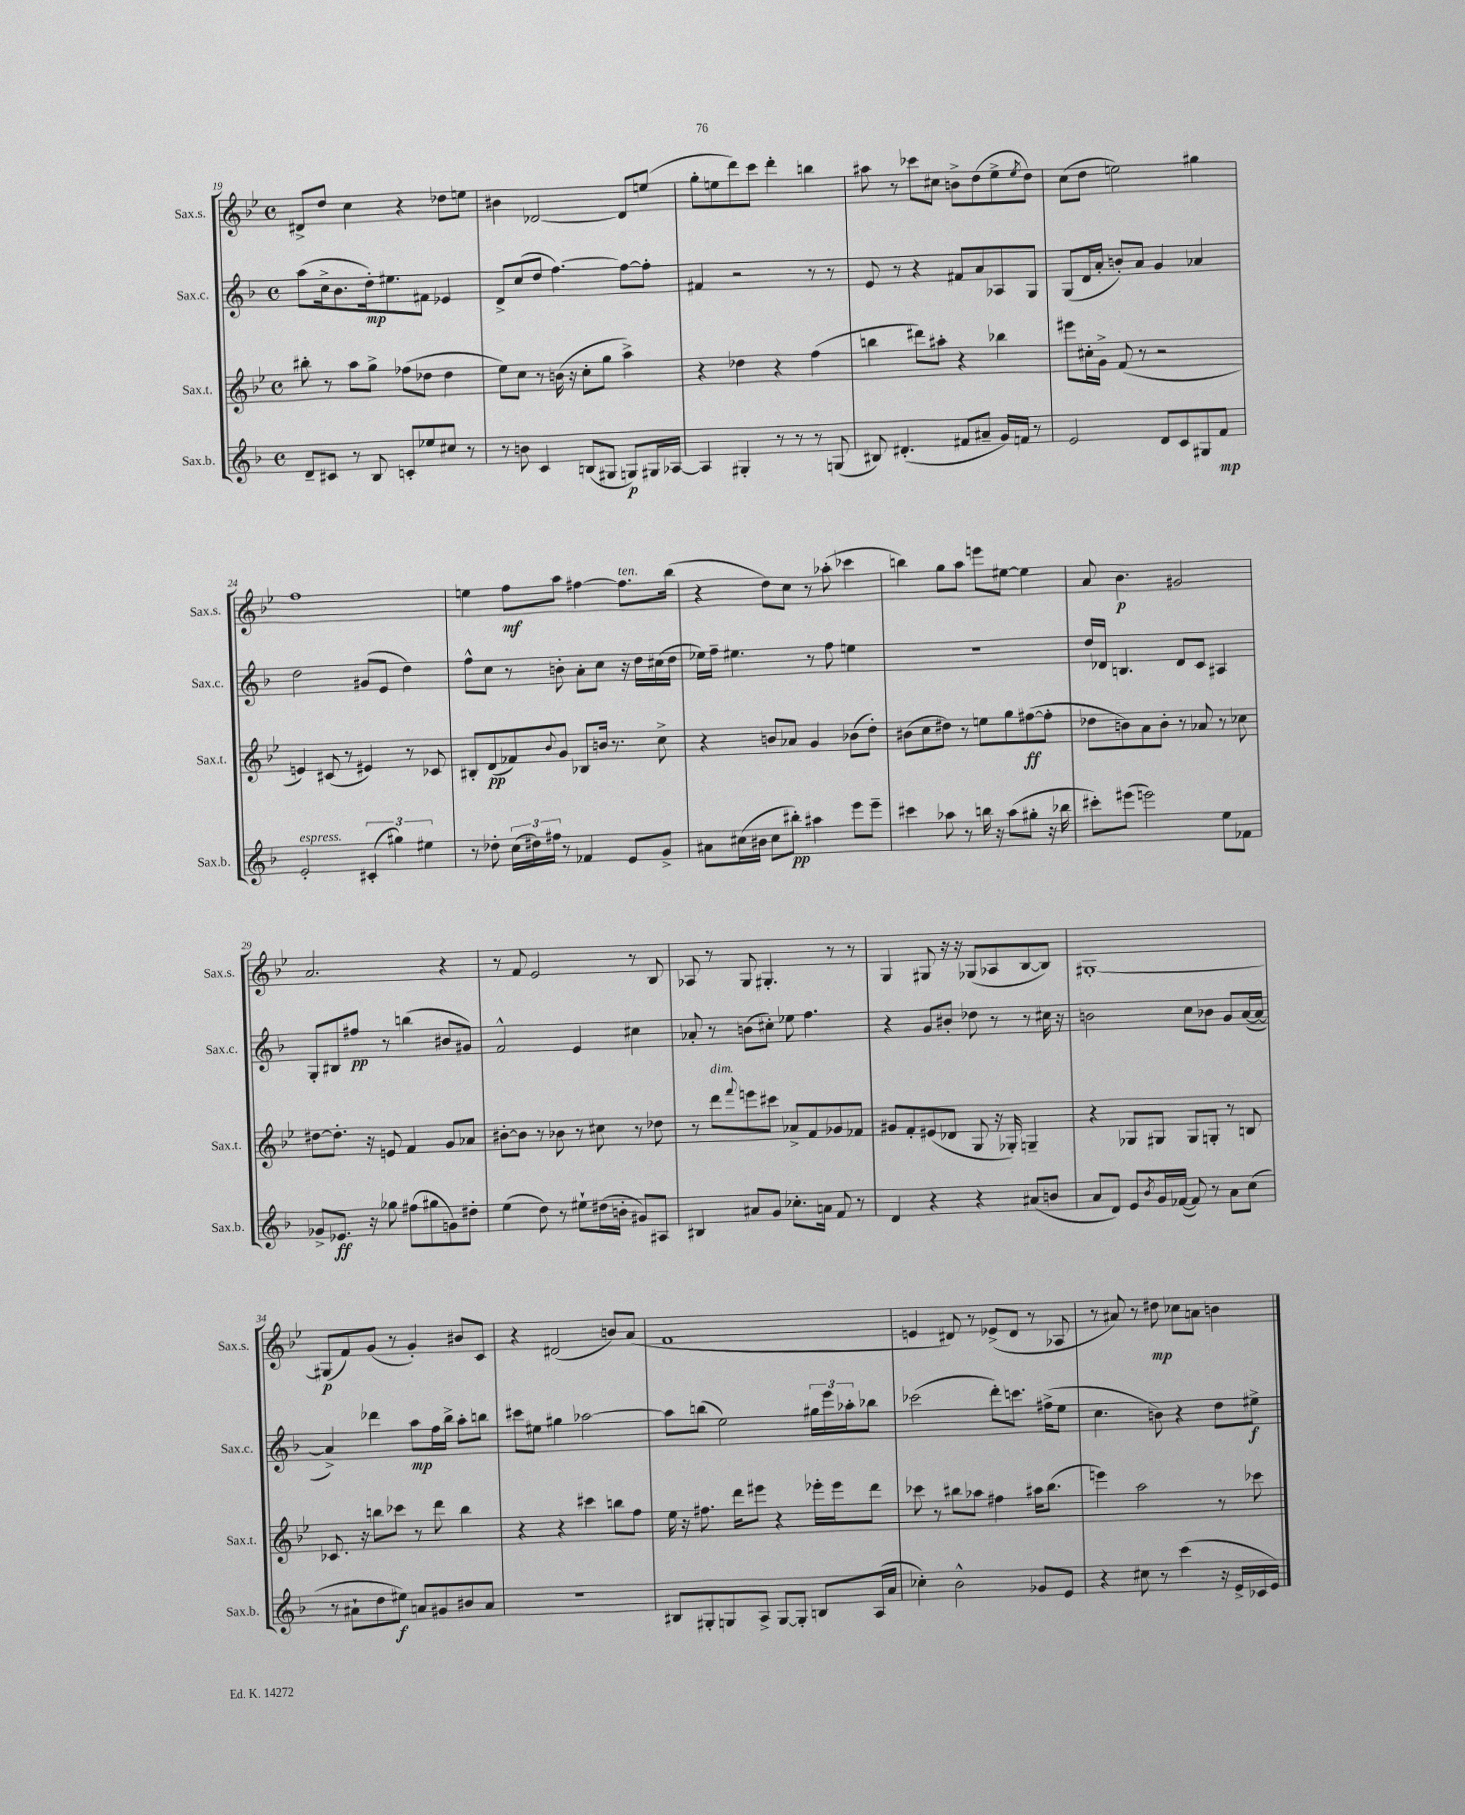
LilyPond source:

<<
\new StaffGroup <<
\new Staff = "s0" \with { instrumentName = "Sax.s." shortInstrumentName = "Sax.s." } {
    \clef treble \key bes \major \defaultTimeSignature \time 4/4
    dis'8-> d''8 c''4 r4 des''8 e''8 |
    bis'4 des'2~ des'8 e''8( |
    g''8-. e''8 d'''8) c'''8 d'''4-. b''4 |
    ais''8 r8 ces'''8 cis''8 b'8-> d''8( ees''8-> \acciaccatura { ees''8 } d''8) |
    c''8( d''8 e''2) gis''4 |
    f''1 |
    e''4 f''8\mf a''8 fis''4~ fis''8.^\markup { \italic "ten." } bes''16( |
    r4 d''8) c''8 r8 aes''8-.( ces'''4 |
    b''4) g''8 a''8 e'''8 eis''8~ eis''4 |
    a'8 bes'4.\p gis'2 |
    a'2. r4 |
    r8 f'8 ees'2 r8 bes8 |
    aes8 r8 g8 gis4.-. r8 r8 |
    g4 gis8 r16 r16 ges8( aes8 bes8~ bes8) |
    gis1~-. |
    gis8\p( f'8) g'8( r8 g'4-.) bis'8 c'8 |
    r4 dis'2( b'8) a'8( |
    f'1 |
    e'4 dis'8) r8 ees'8->( dis'8 r8 aes8 |
    r8 ais'8) r8 dis''8\mp ces''8 a'8 b'4 \bar "|." |
}
\new Staff = "s1" \with { instrumentName = "Sax.c." shortInstrumentName = "Sax.c." } {
    \clef treble \key f \major \defaultTimeSignature \time 4/4
    a''8( c''16-> bes'8. d''16-.\mp) eis''8. fis'8 ees'4 |
    d'8-> c''8( d''8 f''4.~) f''8~ f''8-. |
    fis'4 r2 r8 r8 |
    e'8 r8 r4 fis'8 a'8 aes8 g8 |
    g8( d'16 a'16-. b'8-.) a'8 g'4 aes'4 |
    d''2 gis'8( e'8 d''4) |
    f''8-^ c''8 r8 b'8-. a'8-. c''8 r16 d''16 cis''16( d''16 |
    ees''16) f''16-- eis''4. r8 f''8 e''4 |
    R1 |
    d''16 des'16 b4. des'8 c'8 ais4 |
    g8-. bis8 fis''8\pp r8 b''4( bis'8 gis'8) |
    f'2-^ e'4 cis''4 |
    aes'8-. r8 b'8( cis''8-.) ees''8 f''4. |
    r4 g'8 bis'8-. des''8 r8 r8 cis''16 r16 |
    b'2 c''8 bes'8 g'8 a'16~( a'16~ |
    a'4->) des'''4 a''8\mp f''16 bes''16-> a''8-. b''8 |
    cis'''8 eis''8 gis''4 aes''2~ |
    aes''8 b''8( e''2) \tuplet 3/2 { gis''16 e'''16 aes''16-. } bes''8 |
    ces'''2( d'''8-.) c'''8. fis''16->( e''8 |
    c''4. b'8) r4 d''8 eis''8->\f \bar "|." |
}
\new Staff = "s2" \with { instrumentName = "Sax.t." shortInstrumentName = "Sax.t." } {
    \clef treble \key bes \major \defaultTimeSignature \time 4/4
    bis''8-. r8 a''8 g''8-> fes''8( des''8 des''4 |
    ees''8) c''8 r8 b'16( r16 c''8-. g''8 a''4->) |
    r4 des''4 r4 f''4( |
    b''4 dis'''8) ais''8-. r4 bes''4 |
    eis'''8 cis''16-. g'16-> f'8( r8 r2 |
    e'4) cis'8( r8 eis'4) r8 ces'8 |
    bis8-. d'8\pp( fes'8) \appoggiatura { bes'8 } g'8 bes8 b'16 r8. c''8-> |
    r4 b'8 aes'8 g'4 bes'8( d''8-.) |
    bis'8( c''8 dis''8) r8 e''8 g''8 fis''8~\ff( fis''8-. |
    des''8 b'8) a'8 b'8-. r8 aes'8 r8 ces''8 |
    dis''8~ dis''8.-. r16 e'8 f'4 g'8 aes'8 |
    bis'8~-. bis'8 r8 bes'8 r8 cis''8 r8 des''8 |
    r8 d'''8^\markup { \italic "dim." } \appoggiatura { f'''8 } e'''8 cis'''8 aes'8-> f'8 ges'8 fes'8 |
    gis'8 f'8-. eis'8( des'8 g8 r16 ges16-.) g4-- |
    r4 ges8 gis8 gis8 g8-. r8 b8 |
    ces'8. r16 b''8 ces'''8 r8 d'''8 b''4 |
    r4 r4 cis'''4 b''8 f''8 |
    ees''16 r16 fis''8. d'''16 eis'''8 r4 ees'''16-. ees'''16 d'''8 |
    ces'''8 r8 bis''8 aes''8 fis''4 ais''16 bis''8.( |
    e'''4) a''2 r8 ces'''8 \bar "|." |
}
\new Staff = "s3" \with { instrumentName = "Sax.b." shortInstrumentName = "Sax.b." } {
    \clef treble \key f \major \defaultTimeSignature \time 4/4
    d'8-- cis'8 r8 bes8 c'8-. ees''8 cis''8 r8 |
    r8 b'8 c'4 b8( gis8 g8\p) gis16 aes16~ |
    aes4 gis4-. r8 r8 r8 g8( |
    bis8) dis'4.-.( fis'8 ais'8-- g'16) f'16 r8 |
    e'2 d'8 c'8 gis8 f'8\mp |
    e'2-.^\markup { \italic "espress." } \tuplet 3/2 { cis'4-.( gis''4) eis''4 } |
    r8 des''8-. \tuplet 3/2 { c''16( dis''16) fis''16 } r8 fes'4 e'8 g'8-> |
    ais'8 cis''16( bis'16 cis''8 bis''8-.\pp) ais''4 e'''8 e'''8-- |
    cis'''4 aes''8 r8 b''16 r16 aes''8( gis''8-. r16 bes''16 |
    cis'''8-.) eis'''8( e'''2) e''8 fes'8 |
    ges'8-> ees'8.\ff r16 ges''8 fis''8( gis''8 g'8) dis''8-. |
    e''4( d''8) r8 eis''8-! dis''16( b'16-. gis'8) ais8 |
    bis4 ais'8 g'8 ces''8.-. a'16 f'8 r8 |
    d'4 r4 r4 ais'8( b'8 |
    a'8 d'8) e'8 \acciaccatura { bes'8 } g'16 fes'16~( fes'8) r8 a'8 c''8( |
    r8 ais'8-! d''8 eis''8\f) a'8 gis'8 bis'8 a'8 |
    r1 |
    bis8 gis8-. g8 a8-> g8~ g8-. b8 a16( a'16 |
    ces''4-.) bes'2-^ ges'8 e'8 |
    r4 cis''8 r8 c'''4( r16 e'16-> ces'16 e'16) \bar "|." |
}
>>
>>
\layout { \context { \Score currentBarNumber = #19 } }
